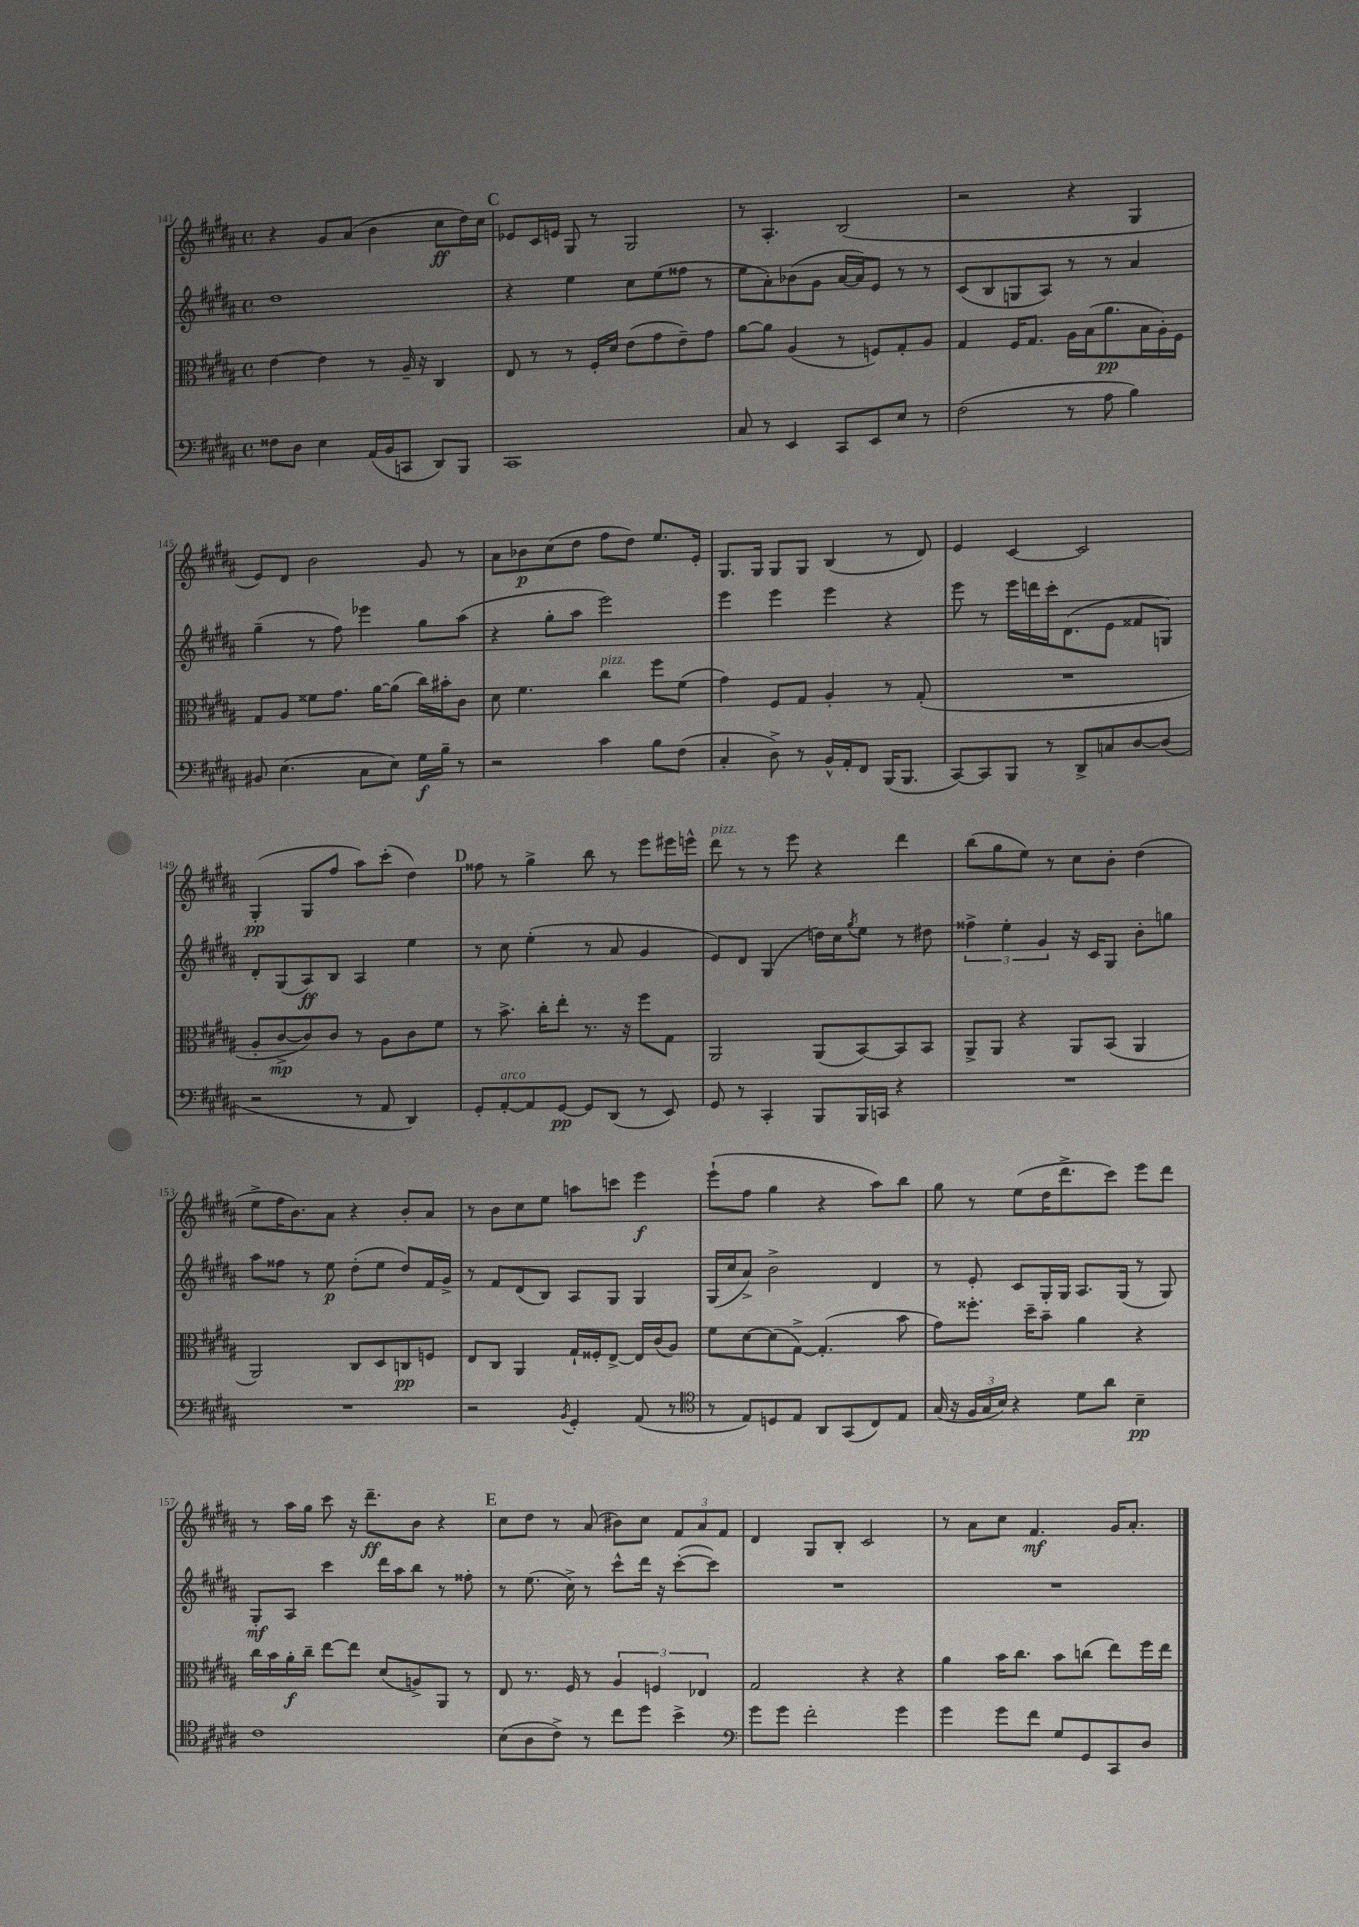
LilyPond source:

<<
\new StaffGroup <<
\new Staff = "s0" {
    \clef treble \key b \major \defaultTimeSignature \time 4/4
    r4 gis'8 ais'8( b'4 cis''8\ff dis''16) cis''16 |
    \mark \markup { \bold "C" } ees'8 cis'16 e'16 gis8 r8 gis2 |
    r8 ais4.-. b2( |
    r2 r4 gis4 |
    e'8) dis'8 b'2 gis'8 r8 |
    ais'8 bes'8\p cis''8( dis''8 fis''8 dis''8) e''8. e'16-. |
    gis8. gis16 gis8 gis8 b4( r8 dis'8) |
    e'4 cis'4~ cis'2 |
    gis4-.\pp( gis8 fis''8 ais''8) cis'''8-.( dis''4) |
    \mark \markup { \bold "D" } fisis''8 r8 gis''4-> b''8 r8 e'''8 eis'''16 e'''16-^ |
    dis'''8^\markup { \italic "pizz." } r8 r8 e'''8 r4 dis'''4 |
    b''8( gis''8 e''8) r8 cis''8 b'8-. dis''4( |
    e''8-> fis''16 b'8.) ais'8 r4 b'8-. ais'8 |
    r8 b'8 cis''8 e''8 a''8 c'''8 e'''4\f |
    e'''8-!( fis''8 gis''4 r4 ais''8) b''8 |
    gis''8 r8 e''8( dis''16 dis'''8.-> cis'''8) e'''8 dis'''8 |
    r8 ais''16 gis''16 cis'''8 r16 dis'''8.--\ff b'8 r4 |
    \mark \markup { \bold "E" } cis''8 dis''8 r8 ais'8( bis'8) cis''8 \tuplet 3/2 { fis'8 ais'8 fis'8 } |
    dis'4 gis8 b8-. cis'2 |
    r8 ais'8 cis''8 fis'4.\mf gis'16 ais'8.-. \bar "|." |
}
\new Staff = "s1" {
    \clef treble \key b \major \defaultTimeSignature \time 4/4
    dis''1 |
    \mark \markup { \bold "C" } r4 e''4 cis''8 e''8( fisis''8 r8 |
    e''8 ais'8-.) bes'8( gis'8 ais'16~ ais'16) e'8 r8 r8 |
    cis'8( b8 g8 ais8) r8 r8 ais'4 |
    gis''4--( r8 fis''8) ees'''4 gis''8 ais''8( |
    r4 gis''8-. ais''8 e'''2) |
    e'''4 e'''4 e'''4 r4 |
    e'''8 r8 e'''16 d'''16 cis'''16-. dis'8.( e'8 fisis'8 g8) |
    dis'8-. gis8( ais8\ff) b8 ais4 e''4 |
    \mark \markup { \bold "D" } r8 cis''8 e''4-.( r8 ais'8 gis'4 |
    e'8) dis'8 gis4( d''16) cis''16 \acciaccatura { gis''8 } e''8 r8 dis''8 |
    \tuplet 3/2 { fisis''4-> e''4-. gis'4 } r16 cis'16 gis8 b'8-. g''8 |
    ais''8 fisis''8 r8 e''8\p dis''8-.( e''8 dis''8) fis'16 gis'16-> |
    r8 fis'8 dis'8( b8) ais8 gis8 gis4 |
    gis16( cis''16 ais'8->) b'2-> dis'4 |
    r8 e'8-. cis'8 gis16-. gis16 ais8. gis16( r8 gis8) |
    gis8-.\mf ais8 cis'''4 dis'''16 ais''16 b''8 r8 fisis''8-. |
    \mark \markup { \bold "E" } r8 e''8.( cis''16->) r8 cis'''8-^ dis'''16 r16 cis'''8~-.( cis'''8) |
    R1 |
    R1 \bar "|." |
}
\new Staff = "s2" {
    \clef alto \key b \major \defaultTimeSignature \time 4/4
    e'4~ e'4 r8 ais16-- r16 cis4 |
    \mark \markup { \bold "C" } e8 r8 r8 fis16-. dis'16 e'8( gis'8 e'8--) gis'8 |
    ais'8~ ais'8 ais4( r8 f8) gis8-. ais8 |
    gis4 fis16 gis8. ais16 b16( ais'8.\pp b16 ais16-.) fis16 |
    gis8 ais8 fisis'8 gis'8. ais'16~ ais'8( cis''16) bis'16-. cis'8 |
    dis'8 fis'4. cis''4^\markup { \italic "pizz." } fis''8 fis'8( |
    gis'4) fis8 gis8 ais4-. r8 gis8-.( |
    R1 |
    ais8-. cis'8~->\mp cis'8) cis'8 r8 ais8 cis'8 fis'8 |
    \mark \markup { \bold "D" } r8 b'8.-> cis''16-. e''8-. r8. r16 fis''8 gis8 |
    ais,2 ais,8( b,8~) b,8 b,8 |
    ais,8-> ais,8 r4 ais,8 b,8( ais,4 |
    ais,2) cis8 dis8 c8\pp f8 |
    e8 cis8 ais,4 gis16-! fisis16-. e8~-> e16 cis'16( ais8) |
    fis'8 dis'8~ dis'8( gis8~->) gis4.-.( b'8 |
    gis'8) fisis''8.-. dis''16-- b'8-- ais'4 r4 |
    cis''16 b'16 ais'16-.\f cis''16-- e''8~ e''8 dis'8( a8->) ais,8 r8 |
    \mark \markup { \bold "E" } e8 r8. fis16 r8 \tuplet 3/2 { ais4 f4 ees4 } |
    gis2 r4 r4 |
    ais'4 b'16 cis''8. b'8 c''8( e''8) fis''16 e''16 \bar "|." |
}
\new Staff = "s3" {
    \clef bass \key b \major \defaultTimeSignature \time 4/4
    fisis8 dis8 e4 ais,16( b,16 c,8 dis,8) b,,8 |
    \mark \markup { \bold "C" } cis,1 |
    cis8 r8 e,4 cis,8 e,8 e8 r8 |
    fis2( r8 ais8 b4) |
    bis,8 e4.( cis8 e8) gis16\f b16-- r8 |
    r2 cis'4 b8 fis8( |
    cis4-. dis8->) r8 b,16-^ ais,16-. fis,8 b,,16( b,,8. |
    cis,8~) cis,8 b,,8 r8 dis,8-> c8 dis8~ dis8( |
    r2 r8 ais,8 dis,4) |
    \mark \markup { \bold "D" } gis,8-. ais,8~-.^\markup { \italic "arco" } ais,8 gis,8~\pp gis,8 dis,8( r8 e,8) |
    gis,8 r8 cis,4-. b,,8 b,,16 c,16 r4 |
    R1 |
    R1 |
    r2 \acciaccatura { b,8 } gis,4-. ais,8( r8 |
    \clef tenor r8 e8) d8 e8 ais,8 gis,8( cis8) e8 |
    gis16( r16 \tuplet 3/2 { fis16 gis16 b16) } r4 dis'8 ais'8 b4--\pp |
    cis'1 |
    \mark \markup { \bold "E" } b8( ais8 cis'8->) r8 cis''8 dis''8 b'4-> |
    \clef bass gis'8 gis'8 fis'2-. gis'4 |
    gis'4 gis'8 fis'8 gis8 gis,8 cis,8 dis8 \bar "|." |
}
>>
>>
\layout { \context { \Score currentBarNumber = #141 } }
